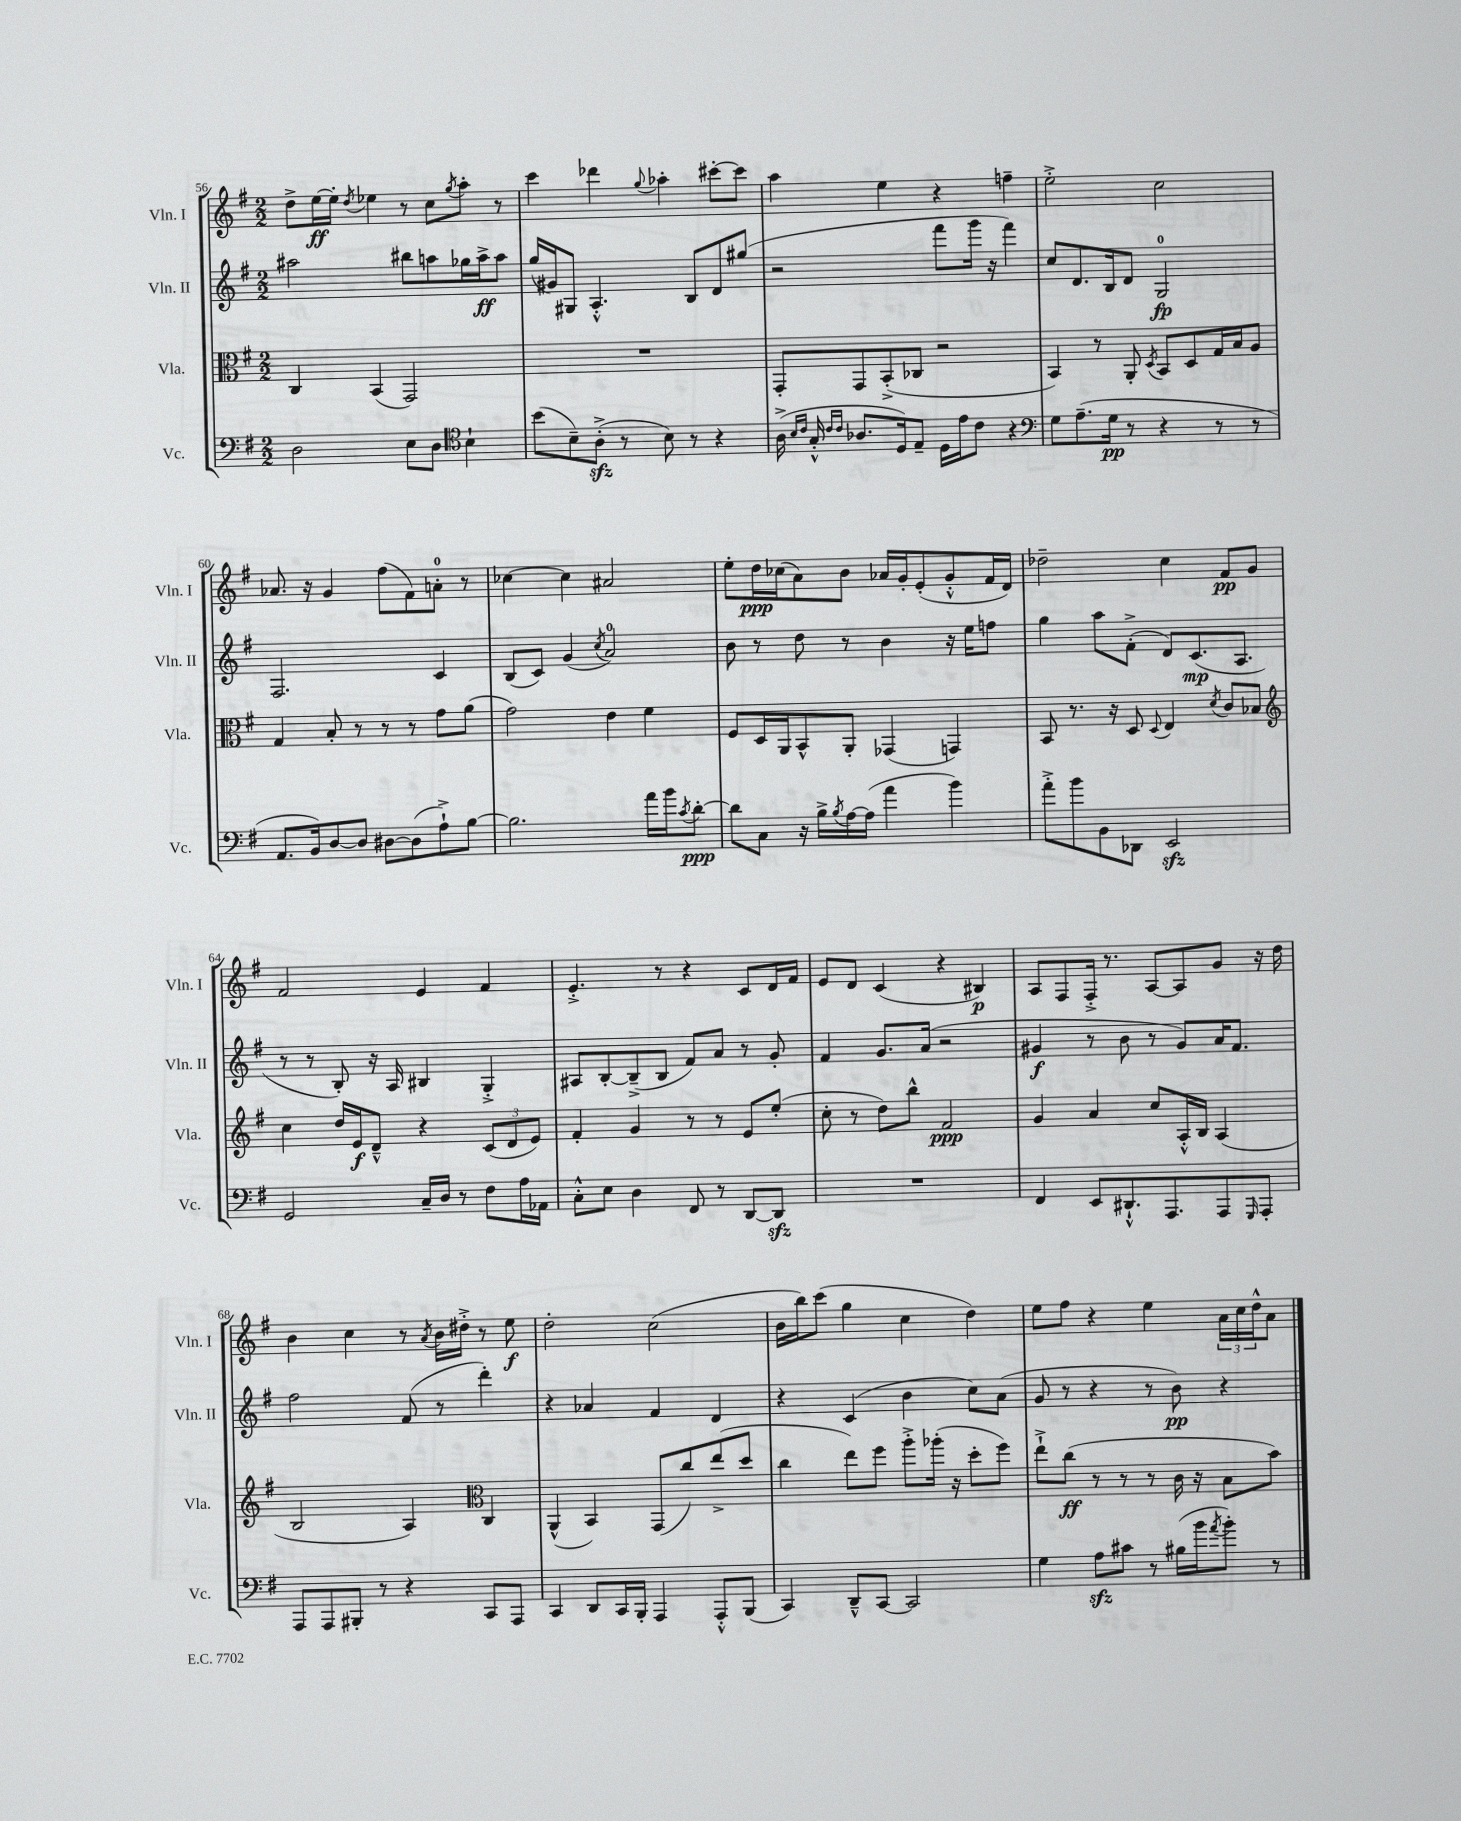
<<
\new StaffGroup <<
\new Staff = "s0" \with { instrumentName = "Vln. I" shortInstrumentName = "Vln. I" } {
    \clef treble \key g \major \numericTimeSignature \time 2/2
    d''8-> e''16~\ff e''16-. \acciaccatura { d''8 } ees''4 r8 c''8 \acciaccatura { g''8 } a''8-. r8 |
    c'''4 des'''4 \appoggiatura { g''8 } aes''4-. cis'''8~-. cis'''8 |
    a''4 e''4 r4 f''4-- |
    e''2-.-> c''2 |
    aes'8. r16 g'4 fis''8( fis'8) a'8-0-. r8 |
    ces''4~ ces''4 ais'2 |
    e''8-. d''16\ppp ces''16( a'8) b'8 aes'16 g'16-. e'8-.( g'8-.-^ fis'16 d'16) |
    des''2-- c''4 fis'8\pp g'8 |
    fis'2 e'4 fis'4 |
    e'4.-.-> r8 r4 c'8 d'16 fis'16 |
    e'8 d'8 c'4( r4 bis4\p) |
    a8 fis8 fis16-.-> r8. a8~ a8 g'8 r16 d''16 |
    b'4 c''4 r8 \acciaccatura { a'8 } b'16 dis''16-.-> r8 e''8\f |
    d''2-. c''2( |
    b'16 b''16) c'''8( g''4 c''4 d''4) |
    e''8 fis''8 r4 e''4 \tuplet 3/2 { a'16 c''16 d''16-^ } a'8 \bar "|." |
}
\new Staff = "s1" \with { instrumentName = "Vln. II" shortInstrumentName = "Vln. II" } {
    \clef treble \key g \major \numericTimeSignature \time 2/2
    ais''2 bis''8 a''8 ges''16 a''16->\ff a''8 |
    g''16( gis'16) gis8 a4.-.-^ b8 d'8 gis''8( |
    r2 fis'''8 g'''16 r16 fis'''4) |
    c''8 d'8. b16 d'8 g2-0\fp |
    fis2. c'4 |
    b8( c'8) g'4( \acciaccatura { c''8 } a'2-0) |
    b'8 r8 d''8 r8 b'4 r16 e''16 f''8 |
    g''4 a''8 fis'8-.->( d'8) c'8.\mp( a8. |
    r8 r8 b8-.) r16 a16 bis4 g4-.-> |
    ais8 b8~-. b8--->( b8 fis'8) a'8 r8 g'8-. |
    fis'4 g'8. a'16( r2 |
    gis'4\f r8 b'8 r8 gis'8) a'16 fis'8. |
    fis''2 fis'8( r8 d'''4-.) |
    r4 aes'4 fis'4 d'4 |
    r4 c'4( b'4 c''8) a'8( |
    g'8 r8 r4 r8 b'8\pp) r4 \bar "|." |
}
\new Staff = "s2" \with { instrumentName = "Vla." shortInstrumentName = "Vla." } {
    \clef alto \key g \major \numericTimeSignature \time 2/2
    c4 b,4( g,2) |
    R1 |
    g,8-. g,8 b,8-.->( ces8 r2 |
    b,4) r8 a,8-. \acciaccatura { d8 } b,8 d8 g16 b16 a8 |
    g4 b8-. r8 r8 r8 g'8 a'8( |
    g'2) e'4 fis'4 |
    fis8 d16 a,16 b,8-^ a,8-. ges,4( g,4) |
    b,8 r8. r16 d8 \appoggiatura { d8 } e4 \acciaccatura { d'8 } c'8 bes8 |
    \clef treble c''4 d''16 e'16\f d'8---^ r4 \tuplet 3/2 { c'8( d'8 e'8) } |
    fis'4-. g'4 r8 r8 e'8 e''8-.( |
    c''8-. r8 d''8) b''8-^ fis'2\ppp |
    g'4 a'4 c''8 a16-.-^ b16 a4( |
    b2 a4) \clef alto c4 |
    a,4-^( b,4) g,8( c''8) e''8->( d''8 |
    c''4 e''8) fis''8 a''8-.-> aes''16-.( r16 d''8-. fis''8) |
    e''8-!-> c''8\ff( r8 r8 r8 c'16 r16 b8 b'8) \bar "|." |
}
\new Staff = "s3" \with { instrumentName = "Vc." shortInstrumentName = "Vc." } {
    \clef bass \key g \major \numericTimeSignature \time 2/2
    d2 e8 d8 \clef tenor b4-! |
    b'8( b8--) a8-.->\sfz( r8 b8) r8 r4 |
    a16->( \grace { b16 c'16 } g16-.-^ \grace { c'16 c'16 } aes8. d16) e8-- d16 e'16 c'8 r4 |
    \clef bass g8 a8.--( g16\pp r8 r4 r8 r8 |
    a,8. b,16) d8~ d8 dis8~ dis8( a8-!->) b8~ |
    b2. a'16 b'16 \acciaccatura { c'8 } d'8~-.\ppp |
    d'8 c8 r16 b16-> \acciaccatura { b8 } a16~ a16( a'4 b'4) |
    a'8-.-> b'8 b,8 des,8 e,2\sfz |
    g,2 c16-- d16 r8 fis8 a16 aes,16 |
    c8-.-^ e8 d4 fis,8 r8 d,8~ d,8\sfz |
    R1 |
    fis,4 e,8 dis,8.-!-^ a,,8. a,,8 \grace { g,,16 } a,,8-. |
    a,,8 a,,8 bis,,8-. r8 r4 c,8 a,,8 |
    c,4 d,8 c,16 b,,16-. a,,4 a,,8-.-^ b,,8( |
    c,4) d,8---^ c,8~ c,2 |
    g4 a8\sfz cis'8 r8 bis16( b'16 \acciaccatura { a'8 } b'8-.) r8 \bar "|." |
}
>>
>>
\layout { \context { \Score currentBarNumber = #56 } }
